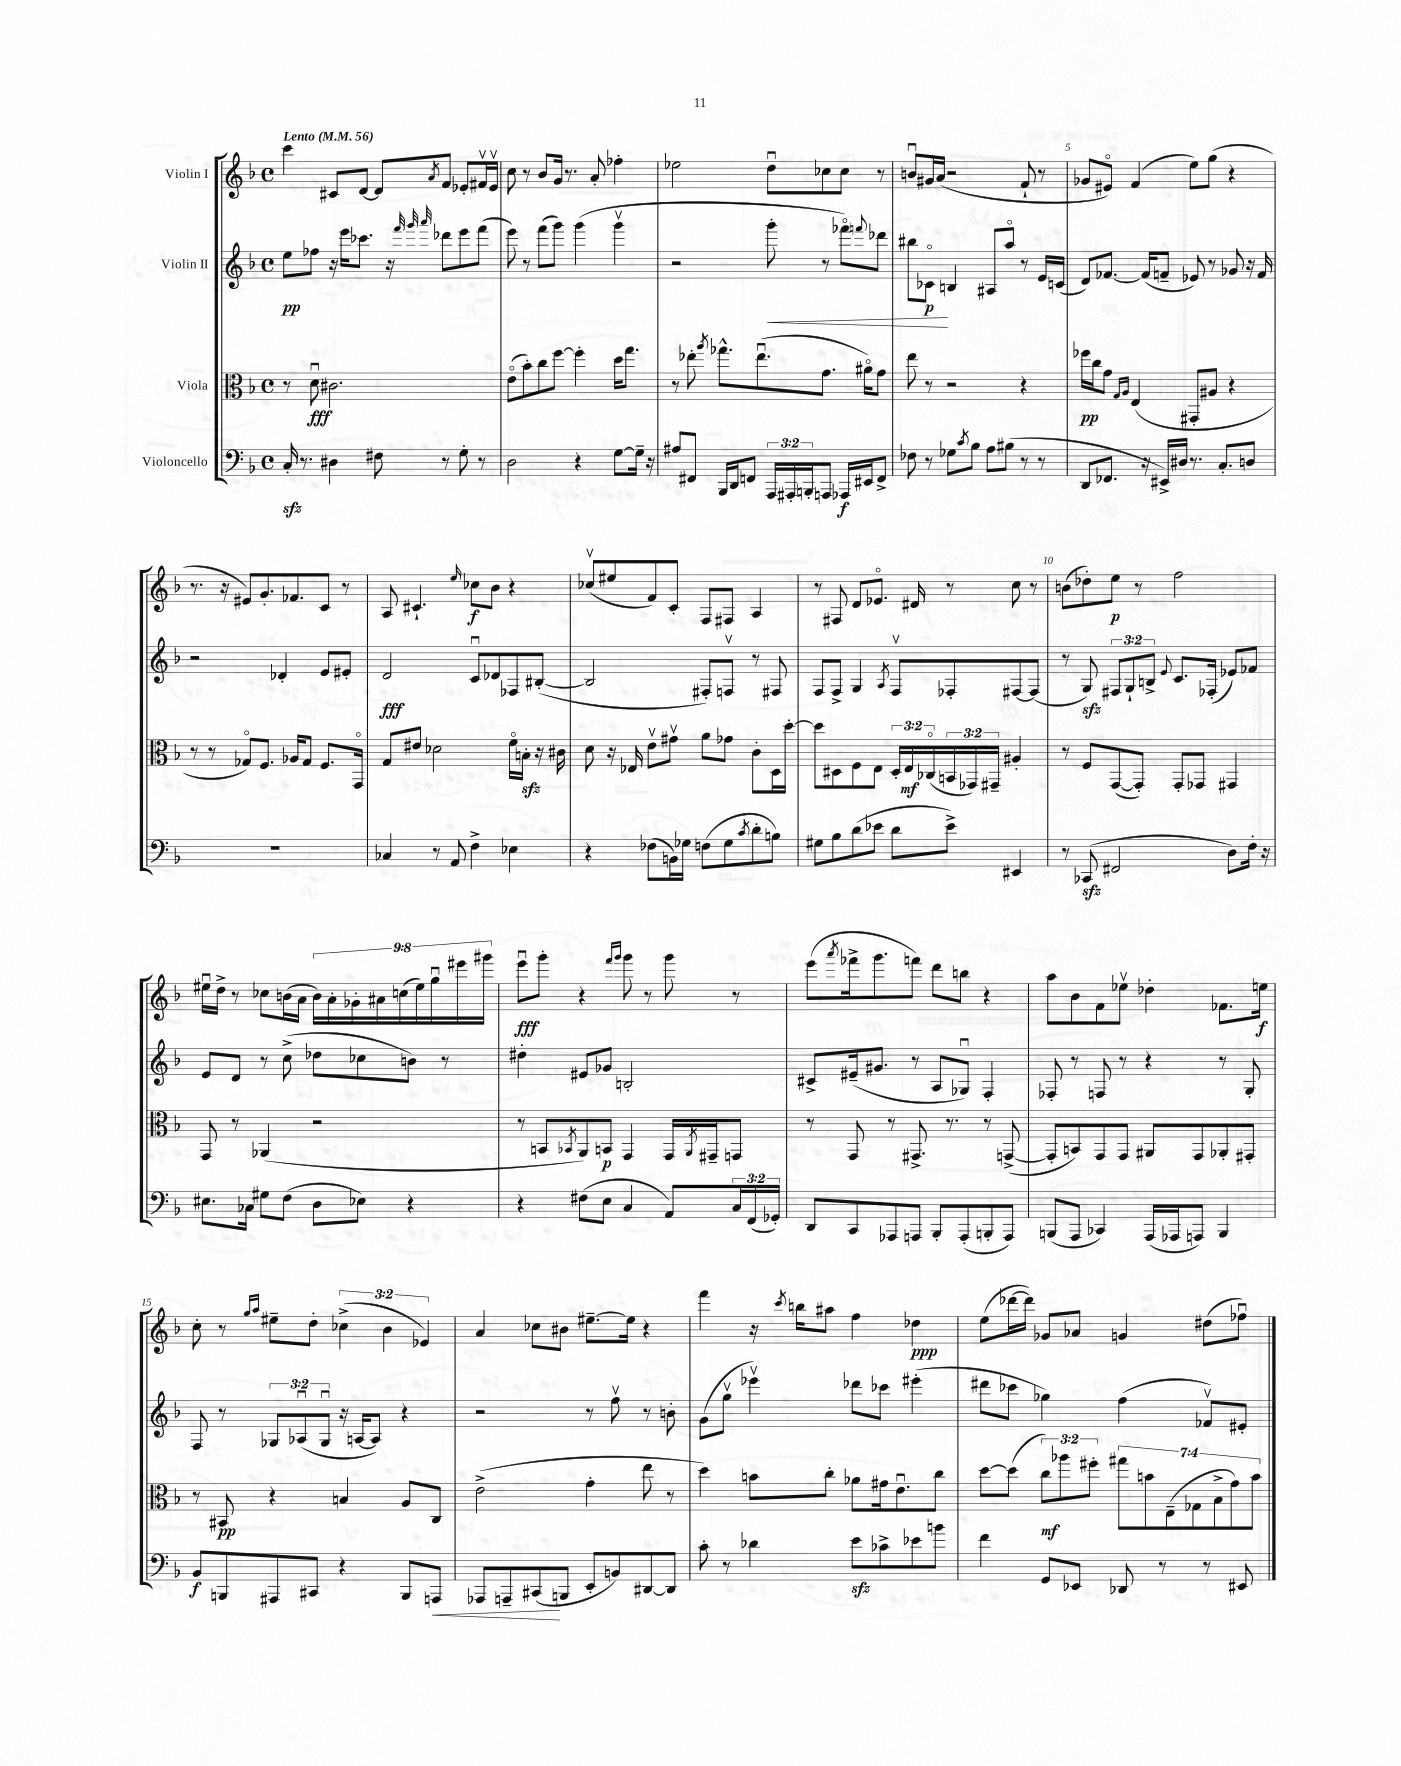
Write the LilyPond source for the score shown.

<<
\new StaffGroup <<
\new Staff = "s0" \with { instrumentName = "Violin I" } {
    \clef treble \key f \major \defaultTimeSignature \time 4/4 \override Staff.TupletNumber.text = #tuplet-number::calc-fraction-text \tempo "Lento" 4 = 56
    c'''4 cis'8 d'8~ d'8 \acciaccatura { a'8 } f'8 ees'8-. fis'16\upbow ees'16\upbow |
    c''8 r8 bes'8 g'16 r8. a'8-. fes''4-. |
    ees''2 d''8\downbow ces''8 ces''8 r8 |
    b'8\downbow gis'16 a'16( r2 f'8-! r8 |
    ges'8 eis'8\flageolet) f'4( e''8) g''8( r4 |
    r8. r16 eis'8) g'8.-. fes'8. c'8 r8 |
    a8 cis'4.-! \grace { e''16 } ces''8\f bes'8 r4 |
    ces''8\upbow( eis''8 f'8) c'8-. f8 fis8 a4 |
    r8 fis8 d'8 ees'8.\flageolet dis'16 r8 c''8 r8 |
    b'8( des''8-.) e''8\p r8 f''2 |
    eis''16\downbow d''16-> r8 ces''8 b'16( a'16 \tuplet 9/8 { b'16) a'16-. ges'16-. ais'16 c''16( eis''16) g''16\downbow eis'''16 gis'''16 } |
    e'''8\downbow\fff g'''8-. r4 \grace { f'''16 g'''16 } g'''8 r8 g'''8 r8 |
    e'''8( \acciaccatura { a'''8 } fes'''16-> g'''8. f'''8) d'''8 b''8 r4 |
    a''8 bes'8 f'8 ees''8\upbow des''4-. fes'8. e''16\f |
    c''8-. r8 \grace { g''16 a''16 } eis''8-- d''8-. \tuplet 3/2 { ces''4->( bes'4 ees'4) } |
    a'4 ces''8 bis'8 eis''8.~-- eis''16 r4 |
    f'''4 r16 \acciaccatura { c'''8 } b''16 ais''8 f''4 des''4\ppp |
    e''8( des'''16~ des'''16) ges'8 aes'8 g'4 dis''8( fes''8\downbow) \bar "|." |
}
\new Staff = "s1" \with { instrumentName = "Violin II" } {
    \clef treble \key f \major \defaultTimeSignature \time 4/4 \override Staff.TupletNumber.text = #tuplet-number::calc-fraction-text
    e''8\pp fes''8 r16 e'''16 ces'''8. r16 \grace { f'''32 g'''32 a'''32 } des'''8 e'''8 f'''8( |
    e'''8) r8 f'''8( g'''8) g'''4( g'''4\upbow |
    r2 g'''8-.\< r8 fes'''8\flageolet) \appoggiatura { f'''8 } des'''8 |
    bis''8 ces'8\flageolet\p\! b4 ais8 a''8\flageolet r8 e'16 c'16( |
    d'8) fes'8.~ fes'16( f'8-- ees'8) r8 ges'8 r16 f'16 |
    r2 des'4-. e'8 eis'8-. |
    d'2\fff c'8\downbow des'8 fes8 bis8~-.( |
    bis2 fis8-.) f8\upbow r8 fis8 |
    f8 f8-> g4 \acciaccatura { a8 } f8\upbow fes8-. fis8~ fis8( |
    r8 g8\sfz) \tuplet 3/2 { fis8 g8-! b8-> } \appoggiatura { e'8 } c'8. fes16-.( ees'8) fes'8 |
    e'8 d'8 r8 c''8->( des''8 ces''8 b'8) r8 |
    dis''4-. eis'8 ges'8 b2-. |
    cis'8-> eis'16--( gis'8. r8 a8 ges8\downbow) f4-. |
    fes8-. r8 f8 r8 r4 r8 g8-. |
    f8 r8 \tuplet 3/2 { ges8 aes8\downbow( ges8\downbow } r16 a16~ a8) r4 |
    r2 r8 f''8\upbow r8 b'8-. |
    g'8( g''8\upbow ees'''4\upbow) des'''8 ces'''8 eis'''4-.( |
    dis'''8 ces'''8 ges''4) f''4( fes'8\upbow) eis'8-. \bar "|." |
}
\new Staff = "s2" \with { instrumentName = "Viola" } {
    \clef alto \key f \major \defaultTimeSignature \time 4/4 \override Staff.TupletNumber.text = #tuplet-number::calc-fraction-text
    r8 d'8\downbow\fff cis'2. |
    e'8\flageolet( bes'8-.) c''8 f''8~ f''4-. d''16 g''8. |
    r8 ees''8-. \acciaccatura { a''8 } ges''8.-^ ees''8.\downbow( g'8. ais'16\flageolet) g'8 |
    e''8 r8 r2 r4 |
    fes''16\pp c''16 g'8 \grace { g16 a16 } e4( gis,8-. ais8 r4 |
    r8 r8 ges8\flageolet) f8. aes16 ges8 f8. g,16\flageolet |
    g8 eis'8 des'2 f'16\flageolet b16-.\sfz r16 cis'16 |
    d'8 r16 ees16 e'8\upbow gis'8\upbow a'8 ges'8 c'8-. d16 d''16~-. |
    d''8 dis8 f8 e8 \tuplet 3/2 { dis16-. e16\mf ces16\flageolet( } \tuplet 3/2 { b,16 ges,16) gis,16-- } ais4-. |
    r8 f8 g,8~( g,8-.) g,8-. ges,8 gis,4 |
    g,8 r8 aes,4( r2 |
    r8 b,8 \acciaccatura { bes,8 } a,8) b,8\p g,4 g,16 \acciaccatura { a,8 } gis,16-- g,8 |
    r8 g,8 r8 gis,8.-> r8. r8 g,8~->( |
    g,8-. b,8) g,8 g,8 ais,8 g,8 aes,8-. gis,8-. |
    r8 bis,8\pp r4 b4 a8 c8 |
    e'2->( g'4-. e''8 r8 |
    d''4) b'8 c''8-. aes'8 gis'16 e'8.\downbow c''8 |
    d''8~ d''8( \tuplet 3/2 { c''8\mf) aes''8 fis''8-. } \tuplet 7/4 { gis''8 b'8 e8--( ges8 bes8-> g'8) b'8 } \bar "|." |
}
\new Staff = "s3" \with { instrumentName = "Violoncello" } {
    \clef bass \key f \major \defaultTimeSignature \time 4/4 \override Staff.TupletNumber.text = #tuplet-number::calc-fraction-text
    c16-.\sfz r8. dis4 fis8 r8 g8-. r8 |
    d2 r4 g8~ g16-- r16 |
    ais8 fis,8 bes,,16 d,16 f,8 \tuplet 3/2 { a,,16 ais,,16-. b,,16-. } a,,8 aes,,16\f eis,16 f,8-> |
    fes8 r8 ges8 \acciaccatura { c'8 } bes8 a8 bis8( r8 r8 |
    d,8 fes,8. r16 eis,16->) dis16 r8. c8.-. d8 |
    R1 |
    ces4 r8 a,8 f4-> ees4 |
    r4 fes8( b,16) ges16 f8( ges8 \acciaccatura { c'8 } d'8-. b8) |
    gis8 bes8 d'8( ees'8 d'8 ees'8->) eis,4 |
    r8 ces,8\sfz( fis,2 d8) f16-. r16 |
    eis8. ces16 gis8 f8( d8 ees8) r4 |
    r4 fis8( e8 c4 a,8) \tuplet 3/2 { c16 f,16( ges,16-.) } |
    d,8 c,8 aes,,8 a,,8 bes,,8-. a,,8-.( b,,8-. a,,8) |
    b,,8( a,,8 ces,4) a,,16( aes,,16 a,,8) b,,4 |
    bes,8\f b,,8 ais,,8 cis,8 r4 b,,8 a,,8\< |
    aes,,8 a,,8-- cis,8\!( b,,8 e,8-. b,8) dis,8~ dis,8 |
    c'8-. r8 des'4 e'8\sfz ces'8-> ees'8 b'8 |
    f'4 g,8 ees,8 des,8 r8 r8 eis,8 \bar "|." |
}
>>
>>
\layout { \context { \Score \override BarNumber.break-visibility = ##(#f #t #t) barNumberVisibility = #(every-nth-bar-number-visible 5) } }
